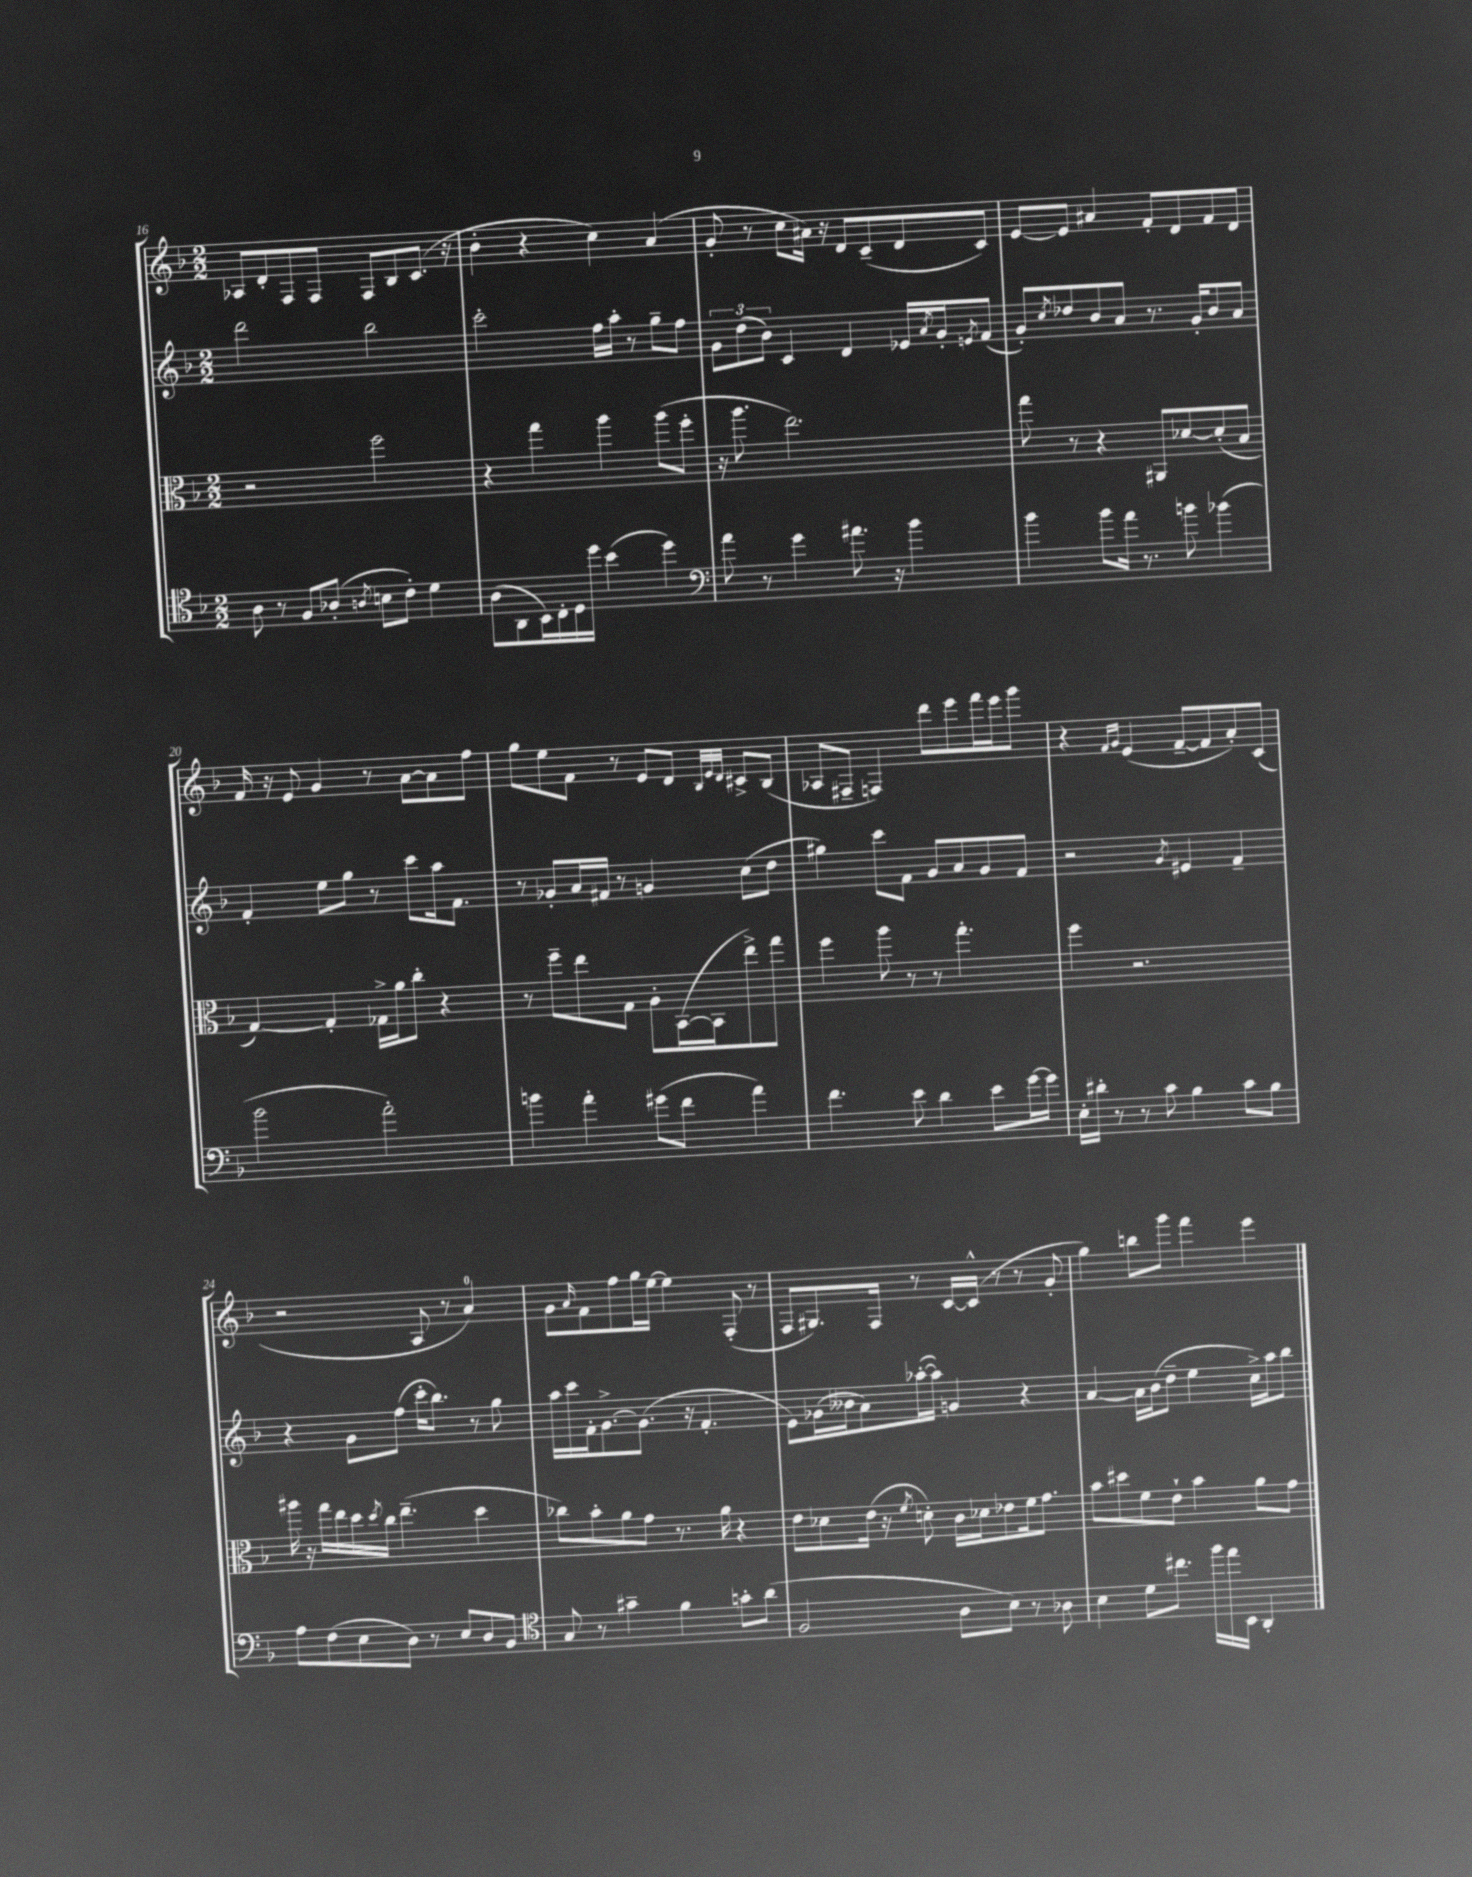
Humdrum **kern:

**kern	**kern	**kern	**kern
*staff4	*staff3	*staff2	*staff1
*clefC4	*clefC3	*clefG2	*clefG2
*k[b-]	*k[b-]	*k[b-]	*k[b-]
*M2/2	*M2/2	*M2/2	*M2/2
8A	2r	2ddd	8A-
8r	.	.	8d'
8F	.	.	8F
(8A-'	.	.	8F
8qA	.	.	.
8B	2ff	2bb-	8F
8c')	.	.	8B-
4d	.	.	(8.c
.	.	.	16r
=	=	=	=
(8A	4r	2ccc'	4b-'
8AA	.	.	.
16BB-)	4gg	.	4r
16C'	.	.	.
16D	.	.	.
16dd	.	.	.
(4b-	4aa	16ff	4cc)
.	.	16aa'	.
.	.	8r	.
4dd)	(8aa	8gg~	(4a
.	8ff'	8ff	.
=	=	=	=
*clefF4	*	*	*
8a	16r	12g	8g'
.	8.aa	.	.
.	.	(12dd	.
8r	.	.	8r
.	.	12b-)	.
4g	2.ee)	4c	8cc
.	.	.	16a#)
.	.	.	16r
8.a#	.	4d	8d
.	.	.	(8c~
16r	.	.	.
4b-	.	16e-	8d
.	.	8qa	.
.	.	16g'	.
.	.	8qe	.
.	.	(8f	8c)
=	=	=	=
4b-	8gg	8g')	[8e
.	.	8qcc	.
.	8r	8dd-	8e]
8b-	4r	8b-	4a#
16a	.	8a	.
8.r	.	.	.
.	8AA#	8.r	8f'
8b	[8d-	.	8d
.	.	16g'	.
(4b-	(8d-']	8b-	8f
.	8B-	8a	8d
=	=	=	=
2b-	[4G)	4f'	16f
.	.	.	16r
.	.	.	8e
.	4G']	8ee	4g
.	.	8gg	.
2a')	16G-^	8r	8r
.	16a	.	.
.	8cc'	8ccc	[8a
.	4r	16aa	8a]
.	.	8.f	.
.	.	.	8ff
=	=	=	=
4b	8r	8r	8gg
.	8ff~	8g-'	8ee
4a'	8ee	16a	8f
.	.	16f#	.
.	8G	8r	8r
(8g#	8A'	4g	8e
8f	([16BB-	.	8d
.	16BB-]	.	.
.	.	.	32qqB-
.	.	.	32qqe
.	.	.	32qqd
4a)	8ee^)	(8cc	8c#^
.	8gg	8dd	(8B-
=	=	=	=
4.f	4ff	4gg#)	8A-
.	.	.	8F#~
.	8aa	8ccc	4F)
8e	8r	8f	.
4d	8r	8g	8ddd
.	4.gg'	8a	8eee
8e	.	8g	16fff
.	.	.	16eee
[16g	.	8f	8ggg
16g]	.	.	.
=	=	=	=
16E'	4ff	2r	4r
16d#'	.	.	.
8r	.	.	.
.	.	.	16qqf
.	.	.	16qqg
8r	2.r	.	(4e
8c	.	.	.
.	.	8qg	.
4B-	.	4e#	[8f~
.	.	.	8f]
8c	.	4f~	8a')
8B-	.	.	(8c
=	=	=	=
8A	16aa#	4r	2r
.	16r	.	.
(8F	16gg	.	.
.	16ee	.	.
8E	16dd	8g	.
.	8qdd	.	.
.	16cc	.	.
8D)	(4.ee~	(8ff	.
8r	.	16ccc'	8A
.	.	8.bb-)	.
8E	.	.	8r
8D	4dd	8r	4a)
8BB-	.	8gg	.
=	=	=	=
*clefC4	*	*	*
8G	8cc-)	16aa	8g
.	.	16ccc	.
.	.	.	16qqa
8r	8b-'	16f'	8f
.	.	[8.g^	.
4g#~	8a	.	8ff
.	8g	(8.g]	16gg
.	.	.	[16ee
4f	8.r	.	4ee]
.	.	16r	.
.	.	4.f'	.
.	16a	.	.
8g'	4r	.	(8F'
(8a	.	.	8r
=	=	=	=
2F	8e	8e)	8F
.	8d-	(16g-	8.G#)
.	.	16b--	.
.	(16e	8a)	.
.	16r	.	16F
.	8qf	.	.
.	8d')	([16aa-'	8r
.	.	16aa-])	.
8A	16c	4g	[16c
.	16d-	.	(16c^^]
8B-)	8e-	.	8r
8r	16f	4r	8r
.	8.g	.	.
8A-	.	.	8g'
=	=	=	=
4B-	8b-	[4a	4gg)
.	8dd#	.	.
8d	8f	16a]	8bb
.	.	(16b-	.
8.cc#	8e`	8dd~	8ggg
.	4b-	4ee	4fff
16ff	.	.	.
16ee	.	.	.
16BB-	.	.	.
4AA'	8a	16cc^)	4eee
.	.	16aa	.
.	8g	8bb-	.
==	==	==	==
*-	*-	*-	*-
